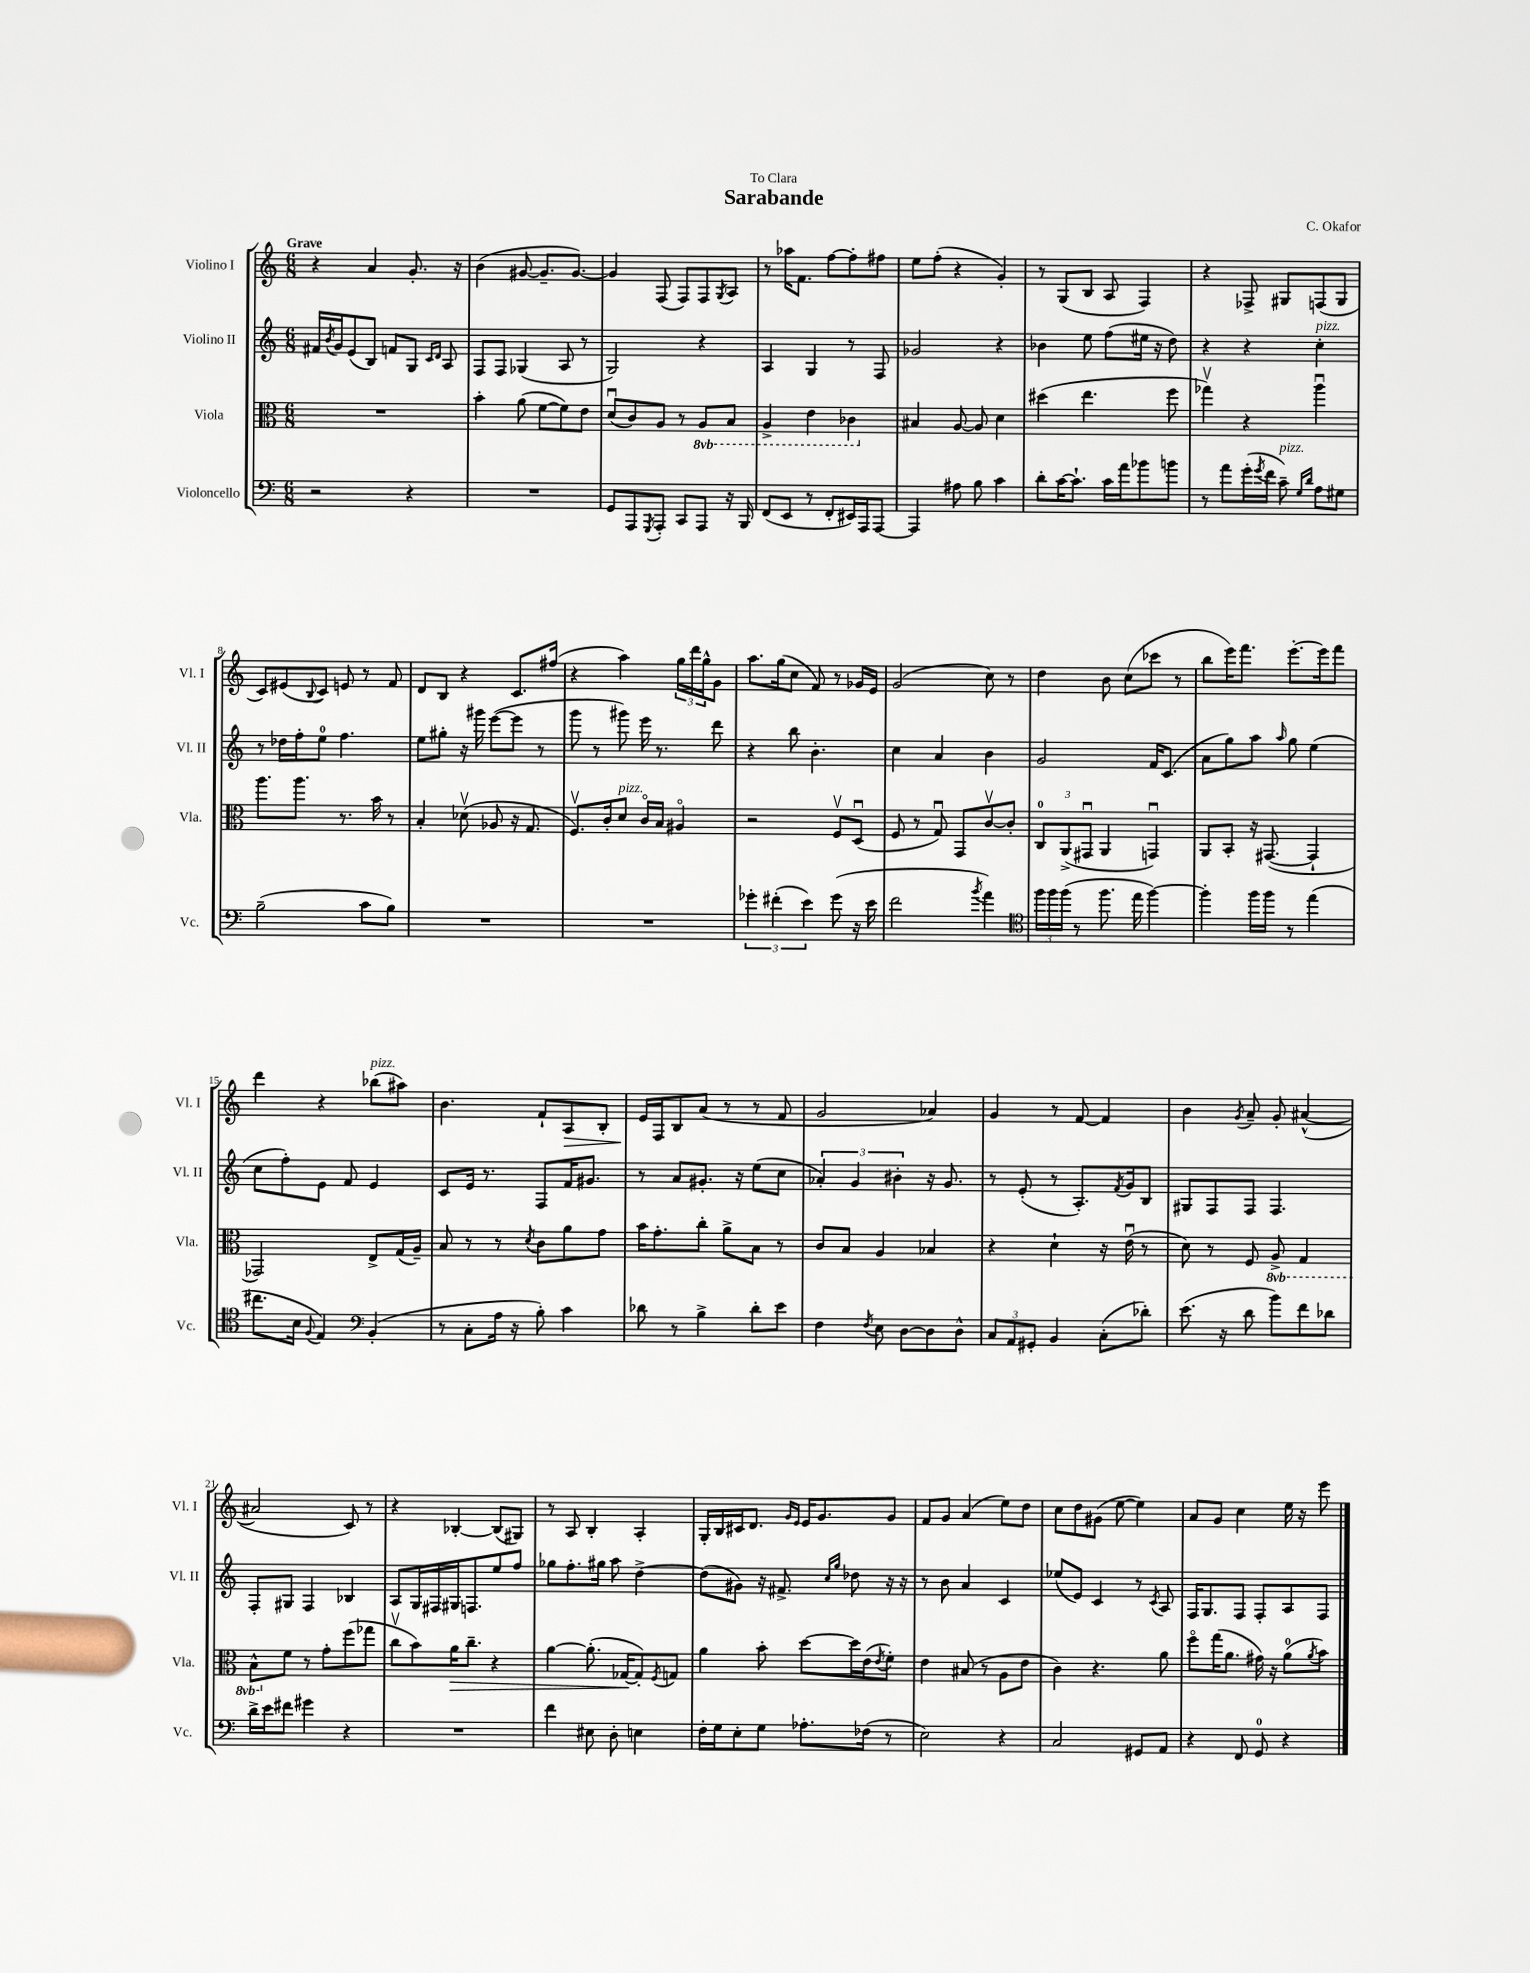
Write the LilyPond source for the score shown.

\header { title = "Sarabande" composer = "C. Okafor" dedication = "To Clara" }
<<
\new StaffGroup <<
\new Staff = "s0" \with { instrumentName = "Violino I" shortInstrumentName = "Vl. I" } {
    \clef treble \key c \major \numericTimeSignature \time 6/8 \tempo "Grave"
    r4 a'4 g'8.-. r16 |
    b'4( gis'8~ gis'8.-- gis'8.~) |
    gis'4 f8( f8) f8 \acciaccatura { g8 } a8 |
    r8 aes''16 f'8. f''8~ f''8-. fis''8 |
    e''8 f''8-.( r4 g'4-.) |
    r8 g8( b8 a8 f4) |
    r4 fes8-> gis8 f8( gis8 |
    c'8) eis'8( \appoggiatura { b8 } c'8) e'8 r8 f'8 |
    d'8 b8 r4 c'8. fis''16( |
    r4 a''4) \tuplet 3/2 { g''16 d'''16 g''16-^ } g'8 |
    a''8. g''16( c''8 f'8) r8 ges'16 e'16 |
    g'2( c''8) r8 |
    d''4 b'8 c''8( ces'''8 r8 |
    b''8 e'''16) f'''8. e'''8.~-. e'''16 f'''8 |
    d'''4 r4 bes''8^\markup { \italic "pizz." }( ais''8) |
    b'4. f'8-! a8\> b8-. |
    e'16\! f16 b8 a'8( r8 r8 f'8 |
    g'2 aes'4) |
    g'4 r8 f'8~ f'4 |
    b'4 \acciaccatura { g'8 } a'8-- g'8-. ais'4~-^( |
    ais'2 c'8) r8 |
    r4 bes4~-. bes8( gis8) |
    r8 a8 b4-. a4-. |
    g16-. b16 cis'16 d'8. \grace { g'16 e'16 } e'16 g'8. g'8 |
    f'8 g'8 a'4( e''8) d''8 |
    c''8 d''8 gis'8( e''8~ e''4) |
    a'8 g'8 c''4 e''16 r16 e'''8 \bar "|." |
}
\new Staff = "s1" \with { instrumentName = "Violino II" shortInstrumentName = "Vl. II" } {
    \clef treble \key c \major \numericTimeSignature \time 6/8
    fis'16 \acciaccatura { b'8 } g'16 e'8( b8) f'8 g8 \grace { c'16 d'16 } a8 |
    f8 f8 ges4( a8 r8 |
    g2) r4 |
    a4 g4 r8 f8 |
    ges'2 r4 |
    bes'4 e''8 f''8( eis''16 r16 d''8) |
    r4 r4 c''4-.^\markup { \italic "pizz." } |
    r8 des''16 f''16-. e''8-0 f''4. |
    e''8 gis''8-. r16 gis'''16 e'''8~( e'''8 r8 |
    g'''8 r8 gis'''8) e'''16 r8. d'''8 |
    r4 b''8 b'4.-. |
    c''4 a'4 b'4 |
    g'2 f'16 c'8.( |
    a'8 g''8) a''8 \grace { a''16 } g''8 e''4( |
    c''8 f''8-.) e'8 f'8 e'4 |
    c'8 e'16 r8. f8 f'16 gis'8. |
    r8 a'8 gis'8.-. r16 e''8( c''8 |
    \tuplet 3/2 { aes'4-.) g'4 bis'4-. } r16 g'8. |
    r8 e'8-.( r8 a8.-.) \acciaccatura { f'8 } g'16 b8 |
    gis8 f8 f8 f4. |
    f8-. gis8 f4 bes4 |
    a8 g16 fis16 gis16 f8. e''8 f''8 |
    ges''8 f''8.-. gis''16 a''8 d''4~-> |
    d''8( gis'8) r16 fis'8.-> \grace { c''16 g''16 } des''8 r16 r16 |
    r8 b'8 a'4 c'4 |
    ees''8( e'8) c'4 r8 \acciaccatura { c'8 } a8 |
    f16 g8. f8 f8-. a8 f8 \bar "|." |
}
\new Staff = "s2" \with { instrumentName = "Viola" shortInstrumentName = "Vla." } {
    \clef alto \key c \major \numericTimeSignature \time 6/8 \set Staff.ottavationMarkups = #ottavation-simple-ordinals
    R2. |
    b'4-. a'8( f'8~ f'8) e'8 |
    d'8\downbow( c'8) a8 r8 \ottava #-1 a,8 b,8 |
    a,4-> e4 ces4 \ottava #0 |
    bis4 a8~ a8 d'4 |
    dis''4( e''4. f''8 |
    ges''4\upbow) r4 a''4\downbow |
    a''8. a''8. r8. b'16 r8 |
    b4-. des'8\upbow( aes8 r16 g8. |
    f8.\upbow) c'16-. d'8^\markup { \italic "pizz." } c'16\flageolet b16 ais4\flageolet |
    r2 f8\upbow d8\downbow( |
    f8 r8 g8\downbow) g,8 c'8~\upbow c'8-. |
    \tuplet 3/2 { c8-0 a,8->( gis,8\downbow } a,4 g,4\downbow) |
    a,8 b,8-. r16 gis,8.~( gis,4-! |
    ges,2) e8-> g16( a16--) |
    b8 r8 r8 \acciaccatura { d'8 } c'8 a'8 g'8 |
    b'16 g'8.-. c''8-. a'8-> b8 r8 |
    c'8 b8 a4 bes4 |
    r4 d'4-! r16 e'16\downbow( r8 |
    d'8) r8 f8 \ottava #-1 a,8-> g,4 |
    b,8-^ \ottava #0 f'8 r8 g'8-. f''8( ges''8 |
    c''8\upbow b'8) a'16\> c''8.-- r4 |
    a'4~ a'8.-.( ges16~\! ges8-.) \acciaccatura { f8 } g8 |
    a'4 b'8-. d''8~ d''16 e'16( \acciaccatura { e'8 } f'8-.) |
    e'4 bis8( r8 a8 e'8 |
    c'4) r4. a'8 |
    f''8\flageolet g''16( a'8. gis'16) r16 a'8-0( \acciaccatura { a'8 } b'8) \bar "|." |
}
\new Staff = "s3" \with { instrumentName = "Violoncello" shortInstrumentName = "Vc." } {
    \clef bass \key c \major \numericTimeSignature \time 6/8
    r2 r4 |
    R2. |
    g,8 a,,8 \acciaccatura { g,,8 } a,,8-. c,8 a,,8 r16 b,,16 |
    f,8( e,8 r8 f,8-. eis,16) a,,16 a,,8~ |
    a,,4 ais8 b8 c'4 |
    d'8-. c'16~ c'8.-! c'16 a'16 bes'8 b'8 |
    r8 a'8 g'16-.( \acciaccatura { g'8 } f'16 c'8--^\markup { \italic "pizz." }) \grace { g16 d'16 } a8 gis8 |
    b2--( c'8 b8) |
    R2. |
    R2. |
    \tuplet 3/2 { ges'4-. fis'4-.( e'4) } ges'8( r16 e'16 |
    f'2 \acciaccatura { b'8 } a'4) |
    \clef tenor \tuplet 3/2 { f''16 f''16 f''16( } r8 f''8. e''16 f''4~) |
    f''4-. f''16 f''16 r8 e''4( |
    cis''8. b16 \appoggiatura { f8 } e4) \clef bass b,4-.( |
    r8 c8-. a16 r16 b8-.) c'4 |
    des'8 r8 b4-> des'8-. e'8 |
    f4 \acciaccatura { f8 } e8 d8~ d8 d8-^ |
    \tuplet 3/2 { c8 a,8 gis,8-. } b,4 c8-.( des'8-.) |
    e'8.( r16 d'8 b'8) f'8 des'8 |
    d'16-> e'16 fis'8 gis'4 r4 |
    R2. |
    f'4 eis8 d8-. e4 |
    f16-. g16 e8-. g8 aes8.-. fes16( r8 |
    e2) r4 |
    c2 gis,8 a,8 |
    r4 f,8 g,8-0 r4 \bar "|." |
}
>>
>>
